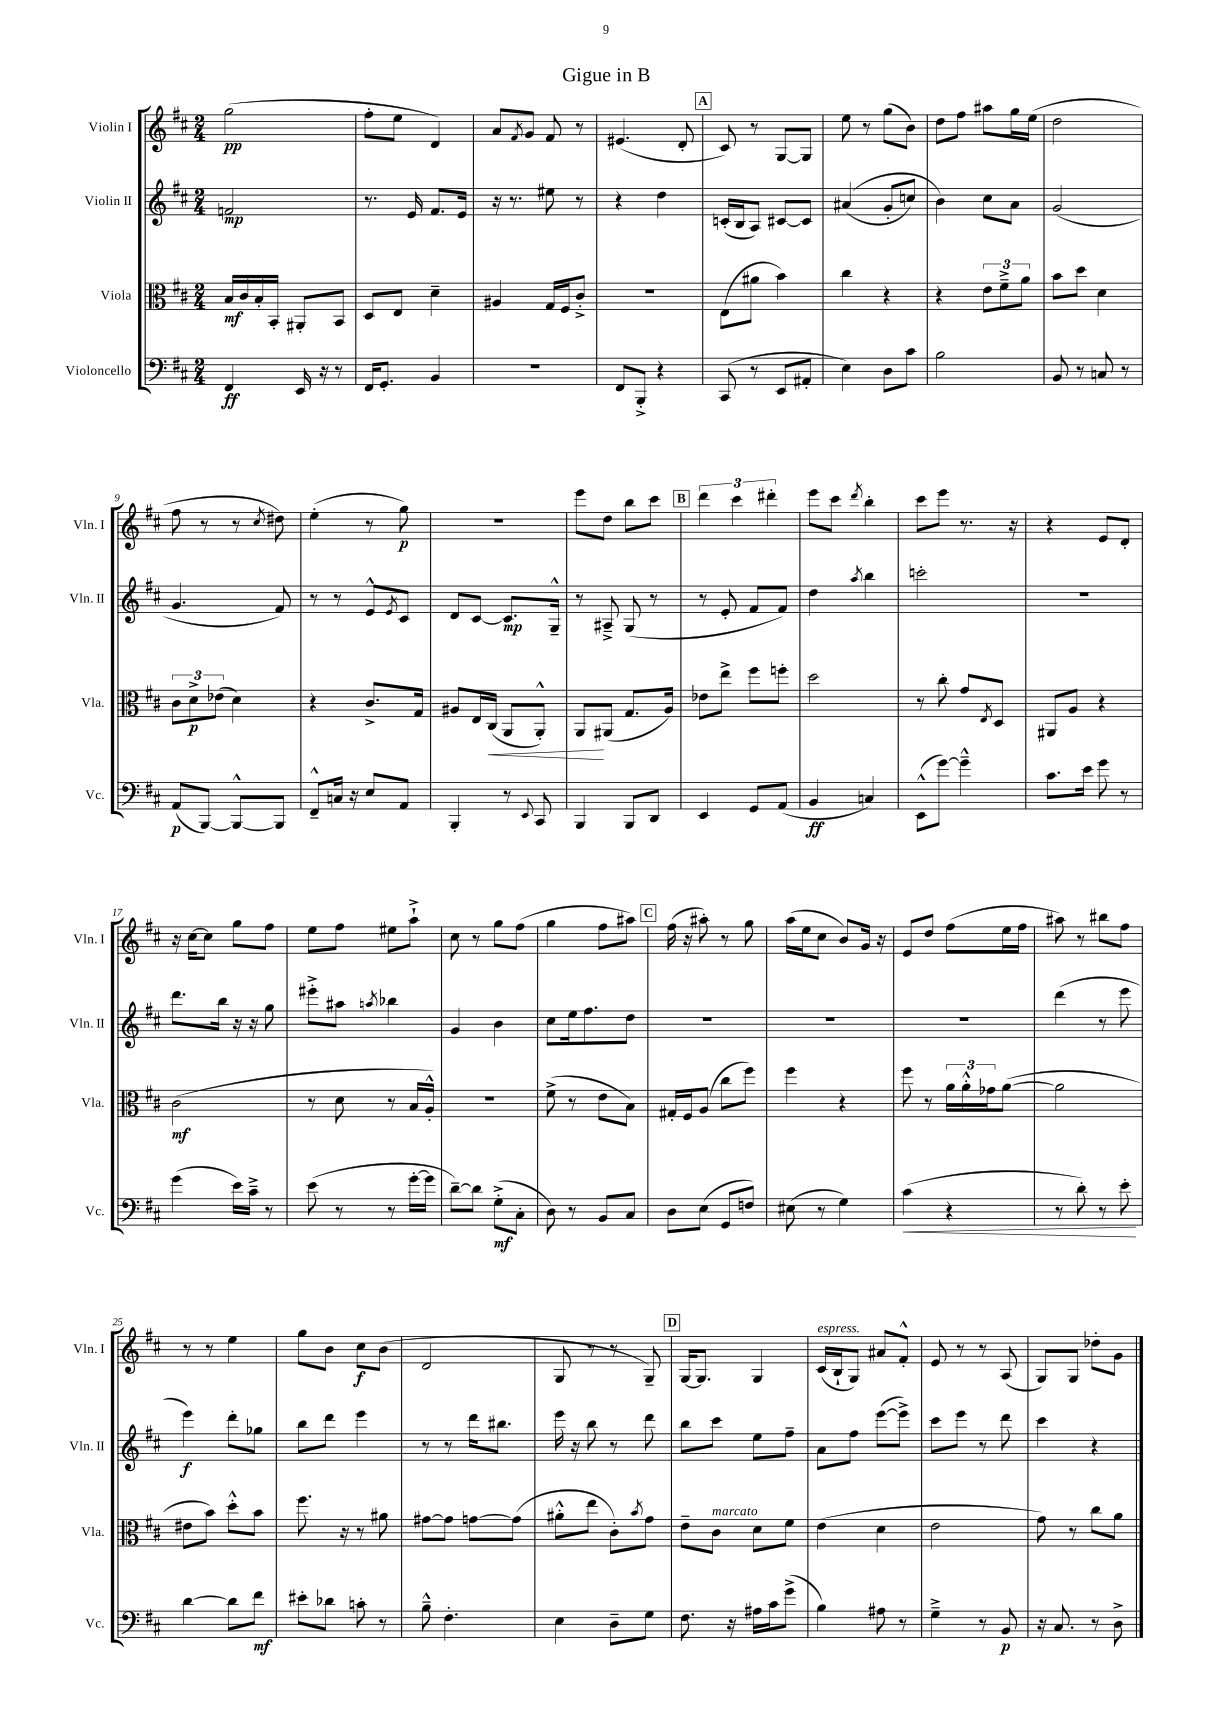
\header { title = "Gigue in B" }
<<
\new StaffGroup <<
\new Staff = "s0" \with { instrumentName = "Violin I" shortInstrumentName = "Vln. I" } {
    \clef treble \key d \major \numericTimeSignature \time 2/4
    g''2\pp( |
    fis''8-. e''8 d'4) |
    a'8 \acciaccatura { fis'8 } g'8 fis'8 r8 |
    eis'4.( d'8-. |
    \mark \markup { \box "A" } cis'8) r8 g8~ g8 |
    e''8 r8 g''8( b'8) |
    d''8 fis''8 ais''8 g''16 e''16( |
    d''2 |
    fis''8 r8 r8 \acciaccatura { cis''8 } dis''8) |
    e''4-.( r8 g''8\p) |
    r2 |
    e'''8 d''8 b''8 cis'''8 |
    \mark \markup { \box "B" } \tuplet 3/2 { d'''4 cis'''4 dis'''4-. } |
    e'''8 cis'''8 \acciaccatura { d'''8 } b''4-. |
    cis'''8 e'''8 r8. r16 |
    r4 e'8 d'8-. |
    r16 cis''16~ cis''8 g''8 fis''8 |
    e''8 fis''8 eis''8 a''8-!-> |
    cis''8 r8 g''8 fis''8( |
    g''4 fis''8 ais''8) |
    \mark \markup { \box "C" } fis''16( r16 ais''8-.) r8 g''8 |
    a''16( e''16 cis''8 b'8) g'16 r16 |
    e'8 d''8 fis''8( e''16 fis''16 |
    ais''8) r8 bis''8 fis''8 |
    r8 r8 e''4 |
    g''8 b'8 cis''8\f b'8( |
    d'2 |
    g8 r8 r8 g8--) |
    \mark \markup { \box "D" } g16~ g8. g4 |
    cis'16^\markup { \italic "espress." }( b16-! g8) ais'8 fis'8-.-^ |
    e'8 r8 r8 a8( |
    g8) g8 des''8-. g'8 \bar "|." |
}
\new Staff = "s1" \with { instrumentName = "Violin II" shortInstrumentName = "Vln. II" } {
    \clef treble \key d \major \numericTimeSignature \time 2/4
    f'2\mp |
    r8. e'16 fis'8. e'16 |
    r16 r8. eis''8 r8 |
    r4 d''4 |
    \mark \markup { \box "A" } c'16-.( b16 a8) cis'8~ cis'8 |
    ais'4(\( g'8-. c''8) |
    b'4\) cis''8 a'8 |
    g'2( |
    g'4. fis'8) |
    r8 r8 e'8-^ \acciaccatura { e'8 } cis'8 |
    d'8 cis'8~ cis'8.\mp g16---^ |
    r8 ais8---> g8( r8 |
    \mark \markup { \box "B" } r8 e'8-. fis'8 fis'8) |
    d''4 \acciaccatura { a''8 } b''4 |
    c'''2-. |
    R2 |
    d'''8. b''16 r16 r16 g''8 |
    eis'''8-.-> ais''8 \acciaccatura { a''8 } bes''4 |
    g'4 b'4 |
    cis''8 e''16 fis''8. d''8 |
    \mark \markup { \box "C" } R2 |
    R2 |
    r2 |
    d'''4( r8 e'''8 |
    e'''4\f) d'''8-. ges''8 |
    b''8 d'''8 e'''4 |
    r8 r8 d'''16 bis''8. |
    e'''16 r16 b''8 r8 d'''8 |
    \mark \markup { \box "D" } b''8 cis'''8 e''8 fis''8-- |
    a'8 fis''8 e'''8~( e'''8->) |
    cis'''8 e'''8 r8 d'''8 |
    cis'''4 r4 \bar "|." |
}
\new Staff = "s2" \with { instrumentName = "Viola" shortInstrumentName = "Vla." } {
    \clef alto \key d \major \numericTimeSignature \time 2/4
    b16\mf cis'16 b16-. b,16-. ais,8-. b,8 |
    d8 e8 d'4-- |
    ais4 g16 fis16 cis'8-.-> |
    r2 |
    \mark \markup { \box "A" } e8( ais'8 b'4) |
    cis''4 r4 |
    r4 \tuplet 3/2 { e'8 fis'8---> a'8 } |
    b'8 d''8 d'4 |
    \tuplet 3/2 { cis'8 d'8->\p ees'8( } d'4) |
    r4 cis'8.-> g16 |
    ais8 e16 cis16\<( a,8 a,8-.-^) |
    a,8\! ais,8( g8. a16) |
    \mark \markup { \box "B" } ees'8 e''8-> fis''8 f''8-. |
    d''2 |
    r8 cis''8-. g'8 \acciaccatura { e8 } d8 |
    ais,8 a8 r4 |
    cis'2\mf( |
    r8 d'8 r8 b16 a16-.-^) |
    R2 |
    fis'8->( r8 e'8 b8) |
    \mark \markup { \box "C" } gis16-. fis16 a8( cis''8 fis''8) |
    fis''4 r4 |
    fis''8 r8 \tuplet 3/2 { a'16 a'16-.-^ ges'16 } a'8~( |
    a'2 |
    eis'8 b'8) d''8-.-^ b'8 |
    fis''8. r16 r8 ais'8 |
    gis'8~ gis'8 g'8~ g'8( |
    ais'8-.-^ e''8 cis'8-.) \acciaccatura { b'8 } g'8 |
    \mark \markup { \box "D" } e'8-- cis'8^\markup { \italic "marcato" } d'8 fis'8 |
    e'4( d'4 |
    e'2 |
    g'8) r8 cis''8 a'8 \bar "|." |
}
\new Staff = "s3" \with { instrumentName = "Violoncello" shortInstrumentName = "Vc." } {
    \clef bass \key d \major \numericTimeSignature \time 2/4
    fis,4\ff e,16 r16 r8 |
    fis,16 g,8.-. b,4 |
    r2 |
    fis,8 b,,8-.-> r4 |
    \mark \markup { \box "A" } cis,8( r8 e,8 ais,8-. |
    e4) d8 cis'8 |
    b2 |
    b,8 r8 c8 r8 |
    a,8\p( b,,8~) b,,8~-^ b,,8 |
    fis,8---^ c16 r16 e8 a,8 |
    b,,4-. r8 \appoggiatura { e,8 } cis,8 |
    b,,4 b,,8 d,8 |
    \mark \markup { \box "B" } e,4 g,8 a,8( |
    b,4\ff c4) |
    e,8-^( g'8~) g'4---^ |
    cis'8. e'16 g'8 r8 |
    g'4( e'16) cis'16---> r8 |
    e'8( r8 r8 g'16~-. g'16 |
    d'8~--) d'8 g8-.->\mf( cis8-. |
    d8) r8 b,8 cis8 |
    \mark \markup { \box "C" } d8 e8( g,8 f8) |
    eis8( r8 g4) |
    cis'4\<( r4 |
    r8 d'8-.) r8 e'8-.\! |
    d'4~ d'8 fis'8\mf |
    eis'8-. des'8 c'8-. r8 |
    b8---^ fis4.-. |
    e4 d8-- g8 |
    \mark \markup { \box "D" } fis8. r16 ais16 cis'16 g'8->( |
    b4) ais8 r8 |
    g4---> r8 b,8\p |
    r16 cis8. r8 d8-> \bar "|." |
}
>>
>>
